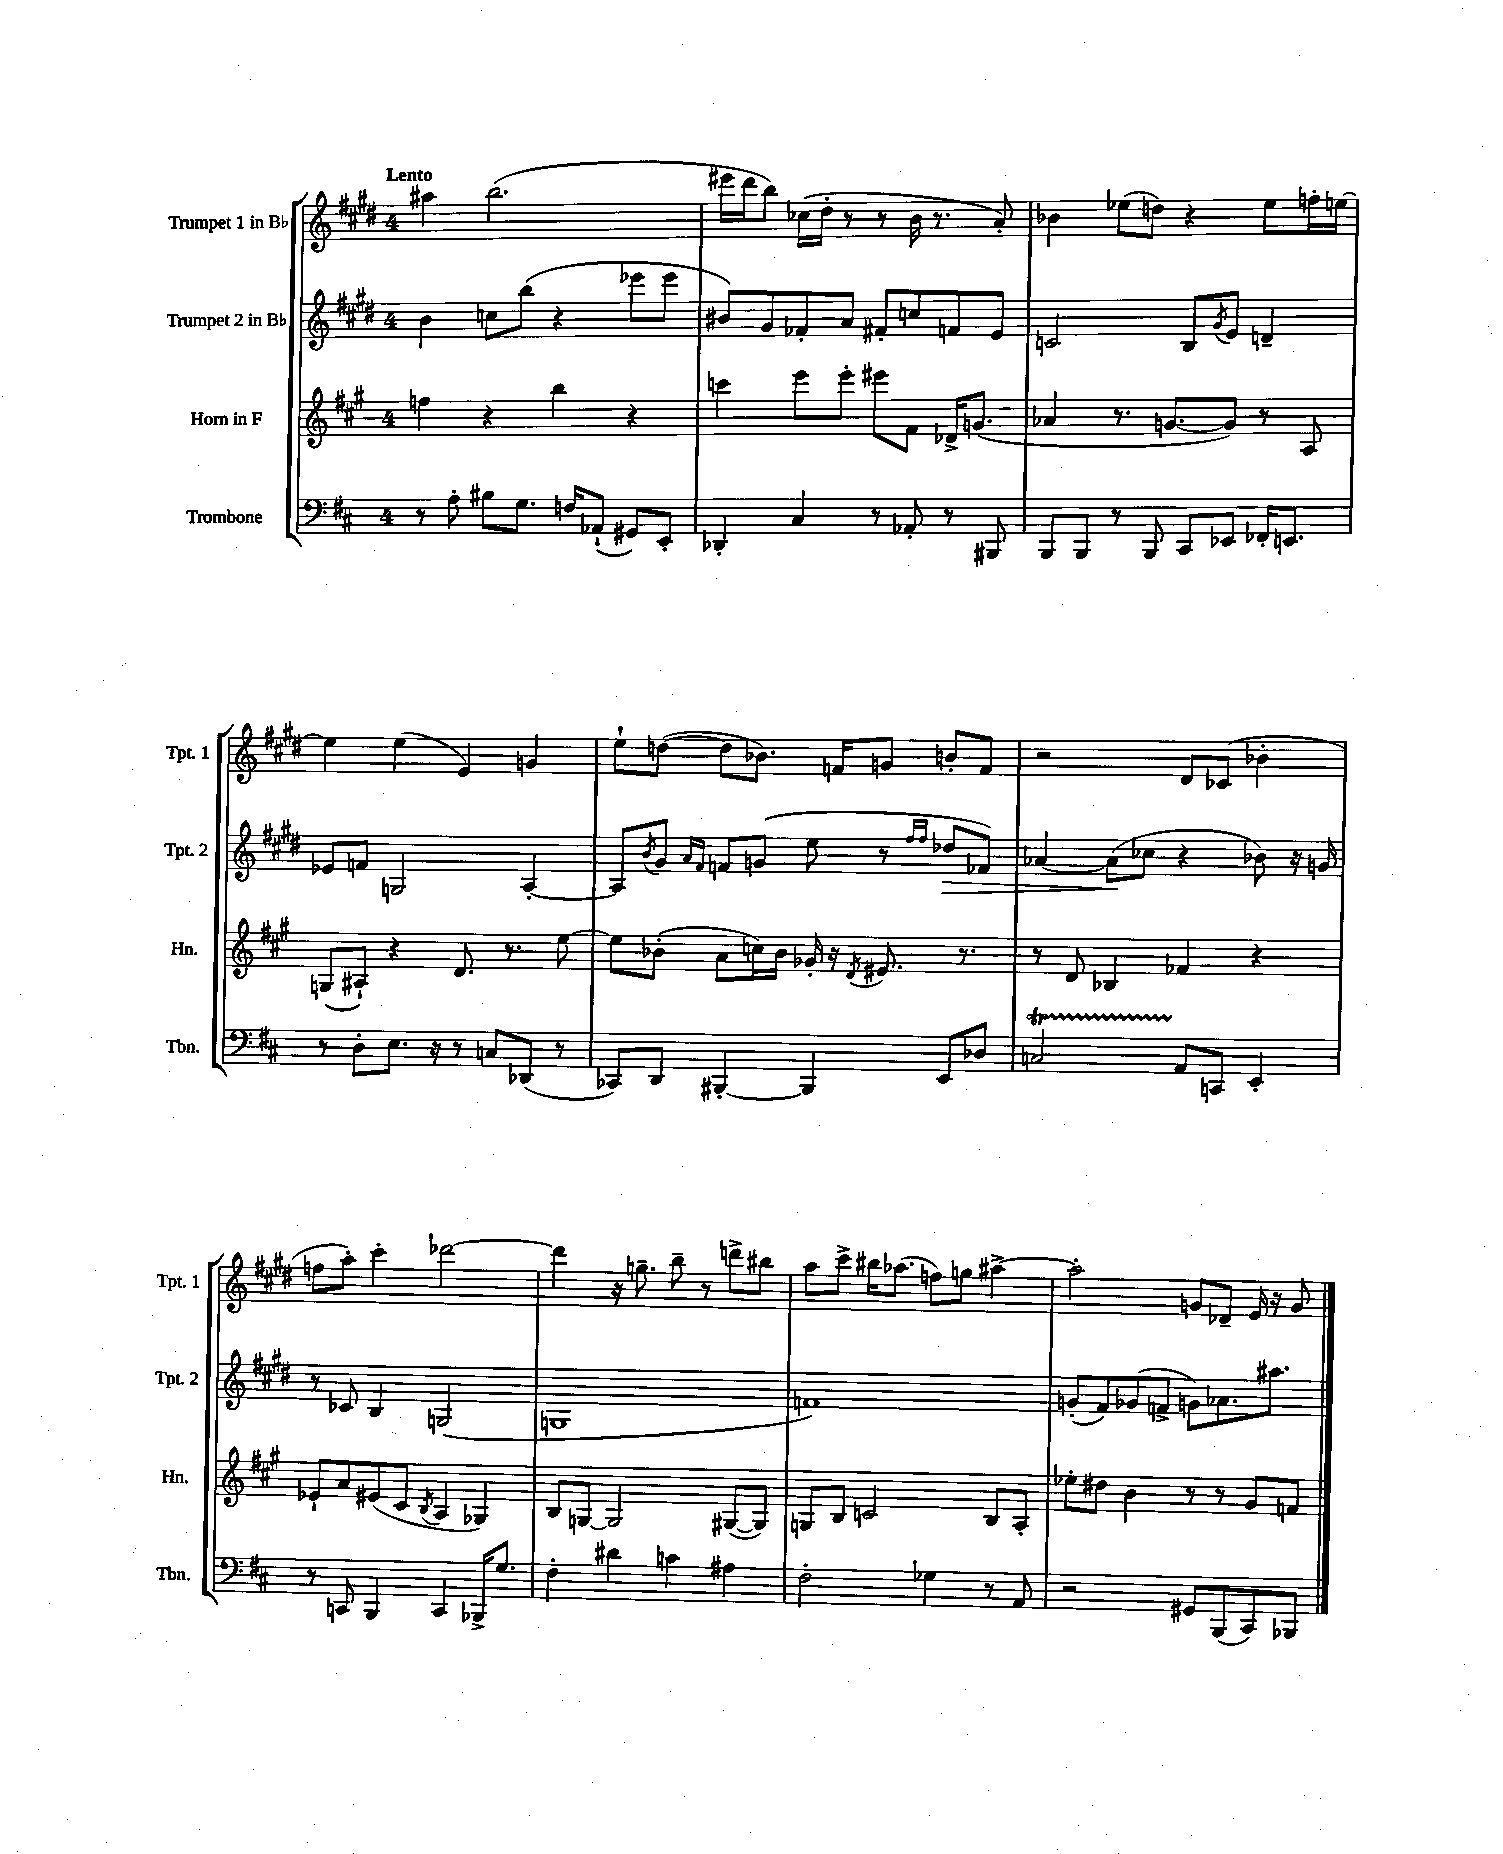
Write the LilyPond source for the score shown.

<<
\new StaffGroup <<
\new Staff = "s0" \with { instrumentName = "Trumpet 1 in Bb" shortInstrumentName = "Tpt. 1" } {
    \clef treble \key e \major \once \override Staff.TimeSignature.style = #'single-digit \time 4/4 \tempo "Lento"
    ais''4 b''2.( |
    eis'''16 dis'''16 b''8) ces''16( dis''16-. r8 r8 b'16 r8. a'8-.) |
    bes'4 ees''8( d''8) r4 ees''8 f''16-. e''16~ |
    e''4 e''4( e'4) g'4 |
    e''8-! d''8~( d''8 bes'8.) f'16 g'8 b'8-. f'8 |
    r2 dis'8 ces'8( bes'4-. |
    f''8 a''8-.) cis'''4-. des'''2~ |
    des'''4 r16 g''8.-- b''8-- r8 d'''8-> bis''8 |
    a''8 cis'''8-> bis''16 aes''8.( f''8) g''8 ais''4~-> |
    ais''2-. g'8 des'8-- e'16 r16 g'8 \bar "|." |
}
\new Staff = "s1" \with { instrumentName = "Trumpet 2 in Bb" shortInstrumentName = "Tpt. 2" } {
    \clef treble \key e \major \once \override Staff.TimeSignature.style = #'single-digit \time 4/4
    b'4 c''8 b''8( r4 ees'''8 ees'''8 |
    bis'8) gis'8 fes'8-. a'8 fis'8-. c''8 f'8 e'8 |
    c'2 b8 \acciaccatura { gis'8 } e'8 d'4-- |
    ees'8 f'8 g2 a4~-. |
    a8 \acciaccatura { b'8 } gis'8 \grace { a'16 fis'16 } f'8 g'8( e''8 r8 \grace { fis''16 fis''16 } des''8\> fes'8) |
    aes'4~ aes'8\!( ces''8 r4 bes'8) r16 g'16 |
    r8 ces'8 b4 g2( |
    g1 |
    f'1) |
    g'8-.( fis'8) ges'8( f'8-> g'8) aes'8. ais''8. \bar "|." |
}
\new Staff = "s2" \with { instrumentName = "Horn in F" shortInstrumentName = "Hn." } {
    \clef treble \key a \major \once \override Staff.TimeSignature.style = #'single-digit \time 4/4
    f''4 r4 b''4 r4 |
    c'''4 e'''8 e'''8-. eis'''8 fis'8 des'16-> g'8.( |
    aes'4 r8. g'8.~ g'8) r8 a8 |
    g8( ais8-!) r4 d'8. r8. e''8~ |
    e''8 bes'8-.( a'8 c''16) bes'16 ges'16-. r16 \acciaccatura { d'8 } eis'8. r8. |
    r8 d'8 bes4 fes'4 r4 |
    ees'8-! a'8 eis'8( cis'8 \acciaccatura { b8 } a4 ges4) |
    b8 g8~ g2 gis8~( gis8) |
    g8 b8 c'2 b8 a8-. |
    ees''8-. dis''8 b'4 r8 r8 gis'8 f'8 \bar "|." |
}
\new Staff = "s3" \with { instrumentName = "Trombone" shortInstrumentName = "Tbn." } {
    \clef bass \key d \major \once \override Staff.TimeSignature.style = #'single-digit \time 4/4
    r8 a8-. bis8 g8. f16 aes,8-!( gis,8) e,8-. |
    des,4-. cis4 r8 aes,8-. r8 bis,,8 |
    b,,8 b,,8 r8 b,,8 cis,8 ees,8 fes,16-. e,8. |
    r8 d8-. e8. r16 r8 c8 des,8( r8 |
    ces,8) d,8 bis,,4~-. bis,,4 e,8 des8 |
    c2\startTrillSpan a,8\stopTrillSpan c,8 e,4-. |
    r8 c,8 b,,4 c,4 bes,,16-> g8. |
    fis4-. dis'4 c'4 ais4 |
    fis2-. ges4 r8 a,8 |
    r2 gis,8 b,,8( cis,8) bes,,8 \bar "|." |
}
>>
>>
\layout { \context { \Score \remove "Bar_number_engraver" } }
